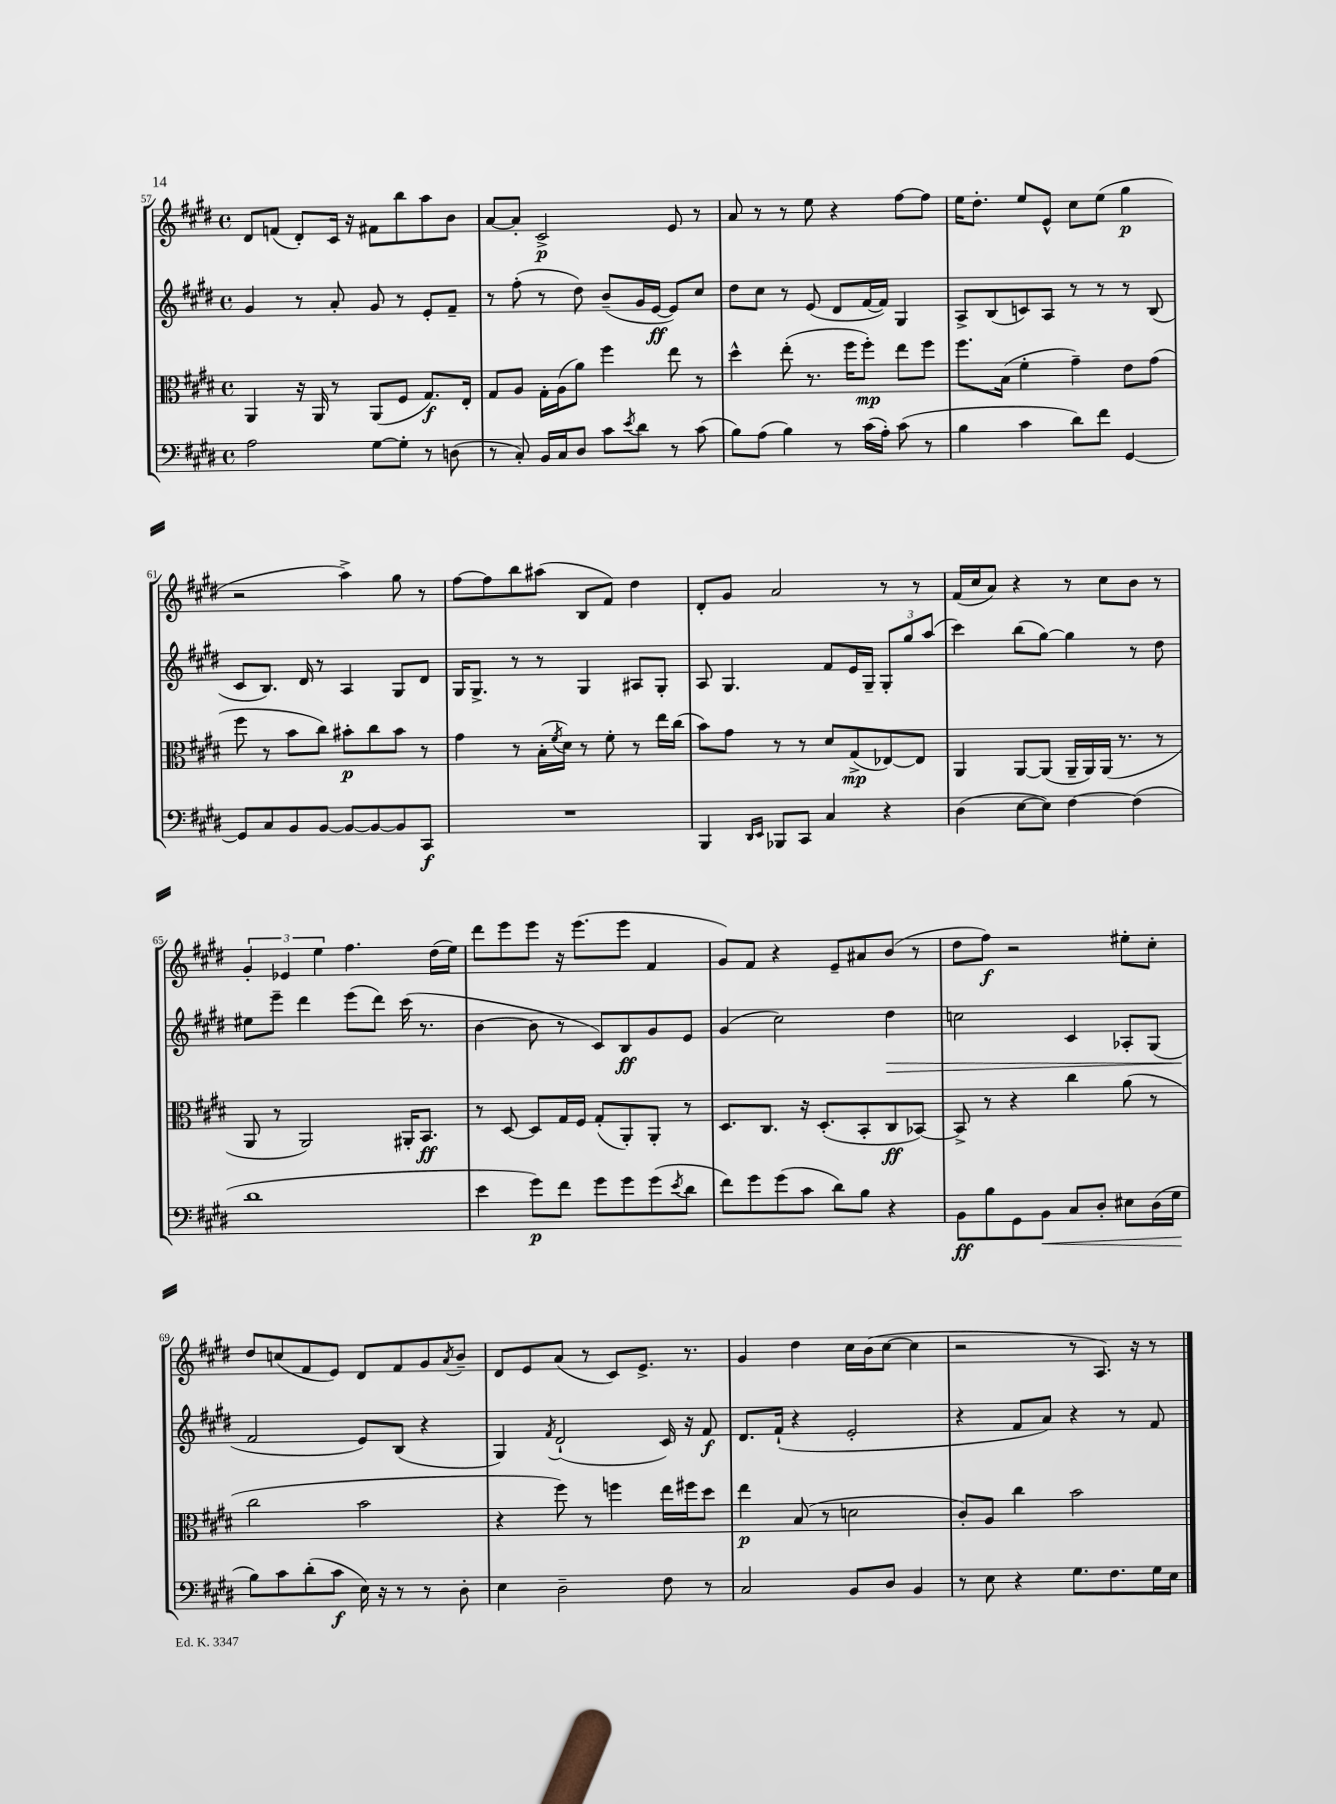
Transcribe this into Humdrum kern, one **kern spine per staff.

**kern	**dynam	**kern	**dynam	**kern	**dynam	**kern	**dynam
*part4	*part4	*part3	*part3	*part2	*part2	*part1	*part1
*staff4	*staff4	*staff3	*staff3	*staff2	*staff2	*staff1	*staff1
*clefF4	*	*clefC3	*	*clefG2	*	*clefG2	*
*k[f#c#g#d#]	*	*k[f#c#g#d#]	*	*k[f#c#g#d#]	*	*k[f#c#g#d#]	*
*M4/4	*	*M4/4	*	*M4/4	*	*M4/4	*
*met(c)	*	*met(c)	*	*met(c)	*	*met(c)	*
=57	=57	=57	=57	=57	=57	=57	=57
2A\	.	4AA/	.	4g#/	.	8d#/L	.
.	.	.	.	.	.	(8fn/J	.
.	.	16r	.	8r	.	8d#'/L)	.
.	.	16AA/	.	.	.	.	.
.	.	8r	.	8a'/	.	16c#/Jk	.
.	.	.	.	.	.	16r	.
[8G#\L	.	(8AA/L	.	8g#/	.	8f#X\L	.
8G#'\J]	.	8F#/J	.	8r	.	8bb\	.
8r	.	8.G#/L)	f	8e'/L	.	8aa\	.
(8Dn\	.	.	.	8f#~/J	.	8b\J	.
.	.	16E'/Jk	.	.	.	.	.
=58	=58	=58	=58	=58	=58	=58	=58
8r	.	8G#/L	.	8r	.	[8a/L	.
8C#'/)	.	8A/J	.	(8ff#'\	.	8a'/J]	.
16BB/LL	.	16G#'\LL	.	8r	.	2c#^/	p
16C#/J	.	(16A\J	.	.	.	.	.
8D#/J	.	8a\J)	.	8dd#\)	.	.	.
8c#\L	.	4ff#\	.	(8b~/L	.	.	.
8qe/	.	.	.	.	.	.	.
8d#\J	.	.	.	16g#/L	.	.	.
.	.	.	.	[16e/JJ	ff	.	.
8r	.	8ee\	.	8e/L])	.	8e/	.
(8c#\	.	8r	.	8cc#/J	.	8r	.
=59	=59	=59	=59	=59	=59	=59	=59
8B\L)	.	4dd#^^\	.	8dd#\L	.	8a/	.
(8A\J	.	.	.	8cc#\J	.	8r	.
4B\)	.	(8ee'\	.	8r	.	8r	.
.	.	8.r	.	(8e/	.	8ee\	.
8r	.	.	.	8d#/L	.	4r	.
.	.	16ff#\KL	.	.	.	.	.
(16c#\LL	.	8ff#'\J)	mp	[16f#/L	.	.	.
16A'\JJ)	.	.	.	16f#/JJ])	.	.	.
(8c#\	.	8ee\L	.	4G#/	.	[8ff#\L	.
8r	.	8ff#\J	.	.	.	8ff#\J]	.
=60	=60	=60	=60	=60	=60	=60	=60
4B\	.	8.ff#\L	.	8A^/L	.	16ee\KL	.
.	.	.	.	.	.	8.dd#'\J	.
.	.	.	.	(8B/	.	.	.
.	.	(16B\Jk	.	.	.	.	.
4c#\	.	4f#'\	.	8cn/)	.	8ee/L	.
.	.	.	.	8A/J	.	8e^^/J	.
8d#\L)	.	4g#~\)	.	8r	.	8cc#\L	.
8f#\J	.	.	.	8r	.	(8ee\J	.
[4GG#/	.	8e\L	.	8r	.	4gg#\	p
.	.	(8g#\J	.	(8B/	.	.	.
!!LO:LB:g=z
=61	=61	=61	=61	=61	=61	=61	=61
8GG#/L]	.	8ff#\	.	8c#/L	.	2r	.
8C#/	.	8r	.	8.B/J)	.	.	.
8BB/	.	8b\L	.	.	.	.	.
.	.	.	.	16d#/	.	.	.
[8BB/J	.	8cc#\J)	.	8r	.	.	.
8BB/L_	.	8b#X'\L	p	4A/	.	4aa^\)	.
8BB/_	.	8cc#\	.	.	.	.	.
8BB/]	.	8b#\J	.	8G#/L	.	8gg#\	.
8CC#/J	f	8r	.	8d#/J	.	8r	.
=62	=62	=62	=62	=62	=62	=62	=62
1r	.	4g#\	.	16G#/KL	.	[8ff#\L	.
.	.	.	.	8.G#^/J	.	.	.
.	.	.	.	.	.	8ff#\]	.
.	.	8r	.	8r	.	8bb\	.
.	.	(16B'\LL	.	8r	.	(8aa#X\J	.
.	.	8qf#/	.	.	.	.	.
.	.	16d#\JJ)	.	.	.	.	.
.	.	8r	.	4G#/	.	8B/L	.
.	.	8f#'\	.	.	.	8f#/J)	.
.	.	8r	.	8A#X/L	.	4dd#\	.
.	.	16ee\LL	.	8G#'/J	.	.	.
.	.	(16cc#\JJ	.	.	.	.	.
=63	=63	=63	=63	=63	=63	=63	=63
4BBB/	.	8b\L)	.	8A/	.	8d#'/L	.
.	.	8g#\J	.	4.G#/	.	8g#/J	.
16qqDD#/LL	.	.	.	.	.	.	.
16qqEE/JJ	.	.	.	.	.	.	.
8BBB-X/L	.	8r	.	.	.	2a/	.
8CC#/J	.	8r	.	.	.	.	.
4C#/	.	8d#/L	.	8f#/L	.	.	.
.	.	(8G#^/	mp	16e/L	.	.	.
.	.	.	.	16G#~/JJ	.	.	.
4r	.	[8E-X/)	.	12G#'/L	.	8r	.
.	.	.	.	12gg#/	.	.	.
.	.	8E-/J]	.	.	.	8r	.
.	.	.	.	(12aa/J	.	.	.
=64	=64	=64	=64	=64	=64	=64	=64
(4D#\	.	4AA/	.	4ccc#\)	.	(16f#/LL	.
.	.	.	.	.	.	16cc#/J	.
.	.	.	.	.	.	8a/J)	.
[8E\L	.	[8AA/L	.	(8bb\L	.	4r	.
8E\J])	.	(8AA/J]	.	[8gg#\J)	.	.	.
[4F#\	.	16AA~/LL	.	4gg#\]	.	8r	.
.	.	16AA/)	.	.	.	.	.
.	.	(16AA/JJ	.	.	.	8cc#\L	.
.	.	8.r	.	.	.	.	.
(4F#\]	.	.	.	8r	.	8b\J	.
.	.	8r	.	8dd#\	.	8r	.
!!LO:LB:g=z
=65	=65	=65	=65	=65	=65	=65	=65
1d#	.	8AA/	.	8ee#X\L	.	6g#'/	.
.	.	8r	.	8eee~\J	.	.	.
.	.	.	.	.	.	6e-X/	.
.	.	2AA/)	.	4ddd#\	.	.	.
.	.	.	.	.	.	6ee\	.
.	.	.	.	(8eee\L	.	4.ff#\	.
.	.	.	.	8ddd#\J)	.	.	.
.	.	16AA#X'/KL	.	(16ccc#\	.	.	.
.	.	8.BB/J	ff	8.r	.	.	.
.	.	.	.	.	.	(16dd#\LL	.
.	.	.	.	.	.	16ee\JJ)	.
=66	=66	=66	=66	=66	=66	=66	=66
4e\	.	8r	.	[4b\	.	8ddd#\L	.
.	.	[8D#/	.	.	.	8eee\	.
8g#\L)	p	8D#/L]	.	8b\]	.	8eee\J	.
8f#\J	.	16G#/L	.	8r	.	16r	.
.	.	16F#/JJ	.	.	.	(8.eee\L	.
8g#\L	.	(8G#'/L	.	8c#/L)	.	.	.
8g#\	.	8AA'/)	.	8B/	ff	8eee\J	.
(8g#\	.	8AA'/J	.	8g#/	.	4f#/	.
8qe/	.	.	.	.	.	.	.
8d#\J	.	8r	.	8e/J	.	.	.
=67	=67	=67	=67	=67	=67	=67	=67
8f#\L)	.	8.D#/L	.	(4g#/	.	8g#/L)	.
8g#\	.	.	.	.	.	8f#/J	.
.	.	8.C#/J	.	.	.	.	.
(8g#\	.	.	.	2cc#\)	.	4r	.
8c#\J	.	16r	.	.	.	.	.
.	.	(8.D#'/L	.	.	.	.	.
8d#\L)	.	.	.	.	.	8e~/L	.
8B\J	.	8BB'/	.	.	.	8a#X/	.
!	!	!	!	!	!LO:HP:b	!	!
4r	.	8C#/	ff	4dd#\	>	(8b/J	.
.	.	[8BB-X/J)	.	.	.	8r	.
=68	=68	=68	=68	=68	=68	=68	=68
8BB\L	ff	8BB-^/]	.	2ccn\	.	8dd#\L	.
8B\	.	8r	.	.	.	8ff#\J)	f
8GG#\	.	4r	.	.	.	2r	.
!	!LO:HP:b	!	!	!	!	!	!
8BB\J	<	.	.	.	.	.	.
8C#/L	.	4cc#\	.	4c#/	.	.	.
8D#'/J	.	.	.	.	.	.	.
8E#X\L	.	(8a\	.	8A-X'/L	.	8ee#X'\L	.
(16D#\L	.	8r	.	(8G#/J	.	8cc#'\J	.
16G#\JJ	.	.	.	.	.	.	.
.	[	.	.	.	.	.	.
!!LO:LB:g=z
=69	=69	=69	=69	=69	=69	=69	=69
8B\L)	.	2cc#\	.	2f#/	.	8dd#/L	.
8c#\	.	.	.	.	.	(8ccn/	.
(8d#'\	.	.	.	.	.	8f#/	.
8c#\J	f	.	.	.	.	8e/J)	.
16E\)	.	2b\	.	8e/L)	]	8d#/L	.
16r	.	.	.	.	.	.	.
8r	.	.	.	(8B/J	.	8f#/	.
8r	.	.	.	4r	.	8g#/	.
.	.	.	.	.	.	8qa/	.
8D#'\	.	.	.	.	.	8b~/J	.
=70	=70	=70	=70	=70	=70	=70	=70
4E\	.	4r	.	4G#/)	.	8d#/L	.
.	.	.	.	.	.	8e/	.
.	.	.	.	8qf#/	.	.	.
2D#~\	.	8ff#\)	.	(2d#`/	.	(8a/J	.
.	.	8r	.	.	.	8r	.
.	.	4ffn\	.	.	.	8c#/L)	.
.	.	.	.	.	.	8.e^/J	.
8F#\	.	16ee\LL	.	16c#/)	.	.	.
.	.	16ff#X\J	.	16r	.	8.r	.
8r	.	8dd#\J	.	8f#/	f	.	.
=71	=71	=71	=71	=71	=71	=71	=71
2C#/	.	4ee\	p	8.d#/L	.	4g#/	.
.	.	.	.	(16f#`/Jk	.	.	.
.	.	(8B/	.	4r	.	4dd#\	.
.	.	8r	.	.	.	.	.
8BB/L	.	2dn\	.	2e'/	.	16cc#\LL	.
.	.	.	.	.	.	(16b\J	.
8D#/J	.	.	.	.	.	[8cc#\J	.
4BB/	.	.	.	.	.	4cc#\]	.
=72	=72	=72	=72	=72	=72	=72	=72
8r	.	8c#'/L)	.	4r	.	2r	.
8E\	.	8A/J	.	.	.	.	.
4r	.	4cc#\	.	8f#/L	.	.	.
.	.	.	.	8a/J)	.	.	.
8.G#\L	.	2b\	.	4r	.	8r	.
.	.	.	.	.	.	8.A/)	.
8.F#\	.	.	.	.	.	.	.
.	.	.	.	8r	.	.	.
.	.	.	.	.	.	16r	.
16G#\L	.	.	.	8f#/	.	8r	.
16E\JJ	.	.	.	.	.	.	.
==	==	==	==	==	==	==	==
*-	*-	*-	*-	*-	*-	*-	*-
